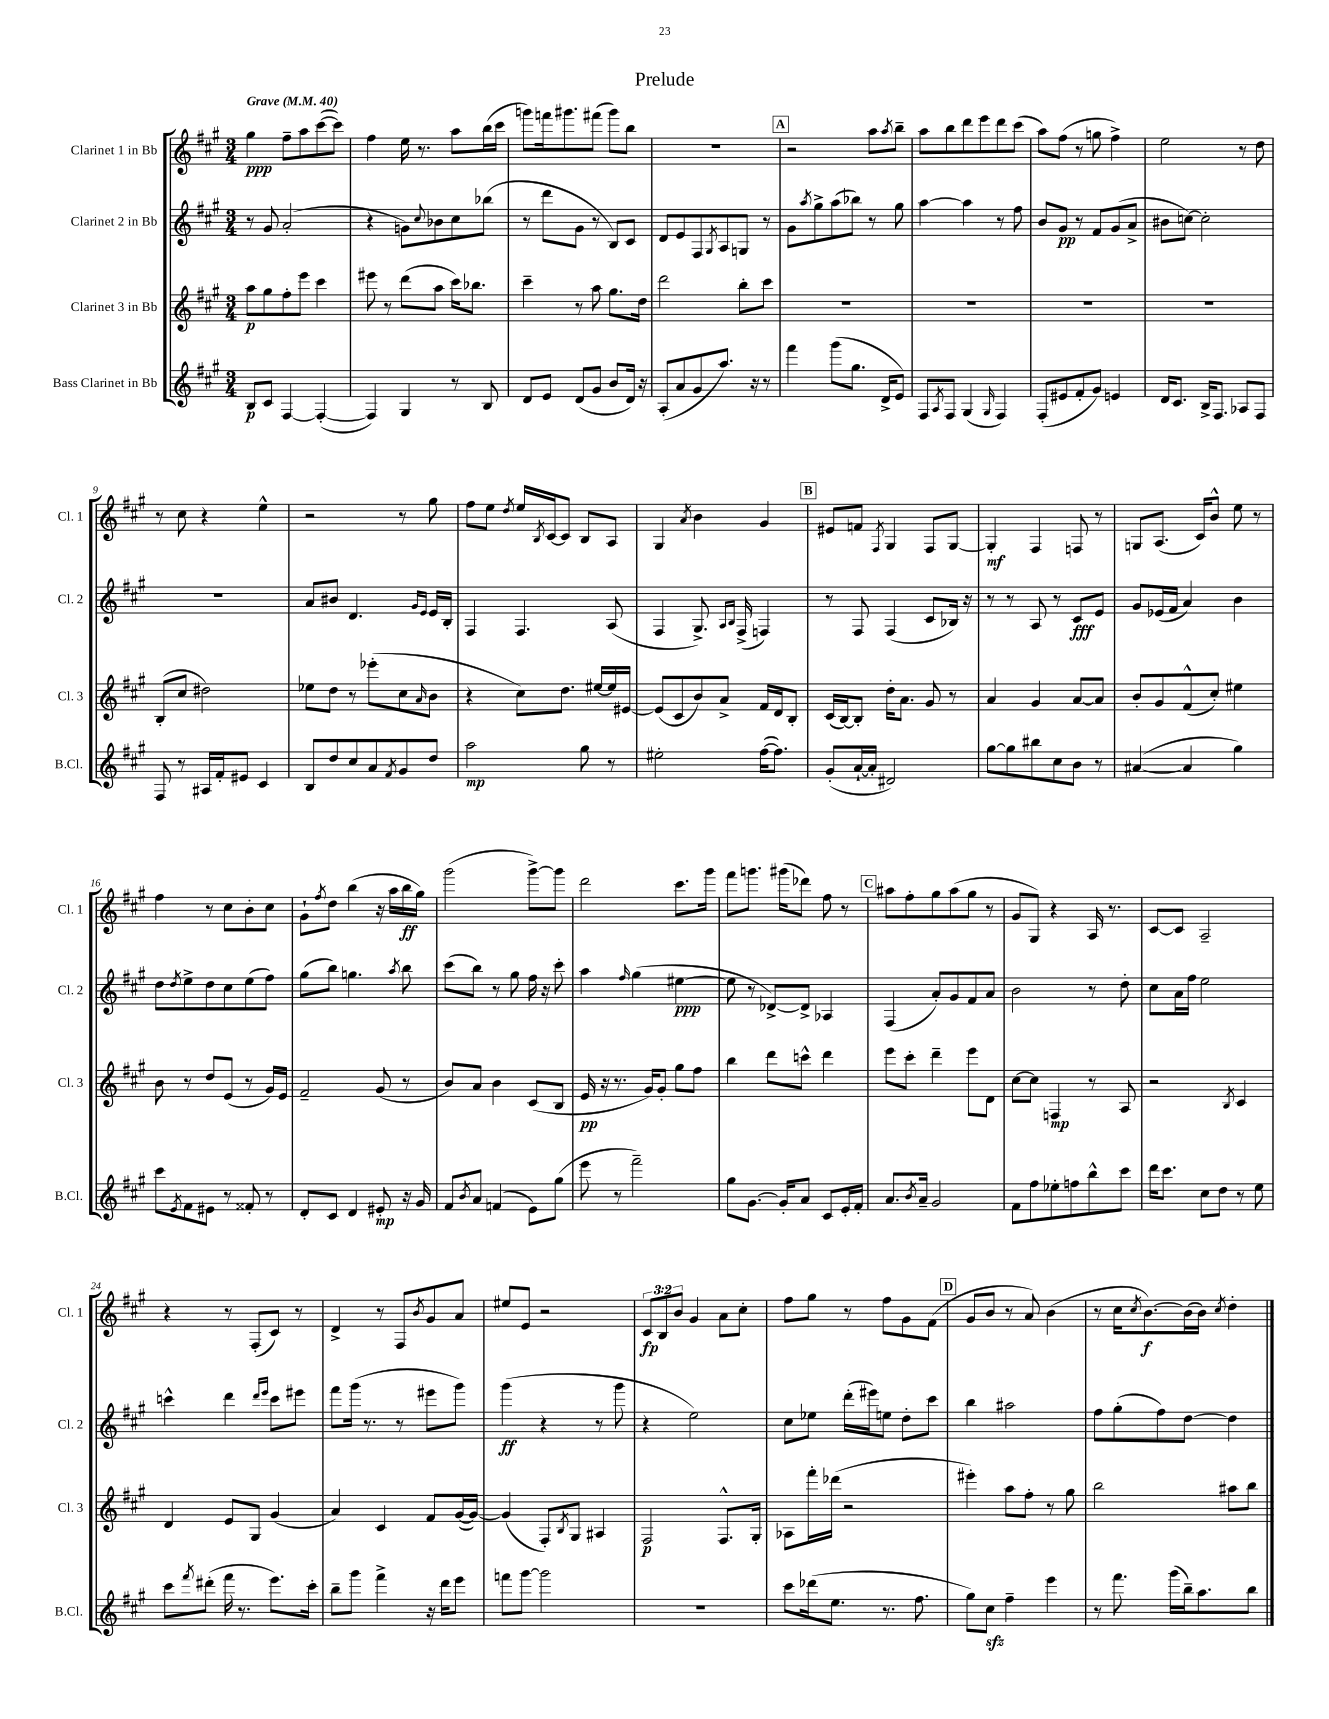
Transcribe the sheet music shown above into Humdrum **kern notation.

**kern	**dynam	**kern	**dynam	**kern	**dynam	**kern	**dynam
*part4	*part4	*part3	*part3	*part2	*part2	*part1	*part1
*staff4	*staff4	*staff3	*staff3	*staff2	*staff2	*staff1	*staff1
*I"Bass Clarinet in Bb	*	*I"Clarinet 3 in Bb	*	*I"Clarinet 2 in Bb	*	*I"Clarinet 1 in Bb	*
*I'B.Cl.	*	*I'Cl. 3	*	*I'Cl. 2	*	*I'Cl. 1	*
*clefG2	*	*clefG2	*	*clefG2	*	*clefG2	*
*k[f#c#g#]	*	*k[f#c#g#]	*	*k[f#c#g#]	*	*k[f#c#g#]	*
*M3/4	*	*M3/4	*	*M3/4	*	*M3/4	*
*MM40	*	*MM40	*	*MM40	*	*MM40	*
=1	=1	=1	=1	=1	=1	=1	=1
!	!	!	!	!	!	!LO:TX:a:B:t=Grave	!
8B/L	p	8aa\L	p	8r	.	4gg#\	ppp
8c#/J	.	8gg#\	.	8g#/	.	.	.
[4F#/	.	8ff#'\	.	(2a'/	.	8ff#~\L	.
.	.	8eee\J	.	.	.	8aa\	.
(4F#'/_	.	4ccc#\	.	.	.	([8ccc#\	.
.	.	.	.	.	.	8ccc#\J])	.
=2	=2	=2	=2	=2	=2	=2	=2
4F#/])	.	8eee#X\	.	4r	.	4ff#\	.
.	.	8r	.	.	.	.	.
4G#/	.	(8ddd\L	.	8gn\L)	.	16ee\	.
.	.	.	.	.	.	8.r	.
.	.	.	.	8qqcc#/	.	.	.
.	.	8aa\J	.	8b-X\	.	.	.
8r	.	16ccc#\KL)	.	8cc#\	.	8aa\L	.
.	.	8.bb-X\J	.	.	.	.	.
8B/	.	.	.	(8bb-X\J	.	(16bb\L	.
.	.	.	.	.	.	16ccc#\JJ	.
=3	=3	=3	=3	=3	=3	=3	=3
8d/L	.	4ccc#~\	.	8r	.	8gggn\L)	.
8e/J	.	.	.	8ddd\L	.	16fffn\k	.
.	.	.	.	.	.	8.ggg#X\	.
(8d/L	.	8r	.	8g#\J	.	.	.
8g#/J	.	8aa\	.	8r	.	(8fff#X\J	.
8b/L	.	8.gg#\L	.	8B/L)	.	8ggg#\L)	.
16d/Jk)	.	.	.	8c#/J	.	8bb\J	.
16r	.	16dd\Jk	.	.	.	.	.
=4	=4	=4	=4	=4	=4	=4	=4
(8A'/L	.	2ddd\	.	8d/L	.	2.r	.
8a/	.	.	.	8e/	.	.	.
8g#/	.	.	.	8F#/	.	.	.
.	.	.	.	8qG#/	.	.	.
8.aa/J)	.	.	.	8A/	.	.	.
.	.	8bb'\L	.	8Gn/J	.	.	.
16r	.	.	.	.	.	.	.
8r	.	8ccc#\J	.	8r	.	.	.
!!LO:REH:place=s1:t=A
=5	=5	=5	=5	=5	=5	=5	=5
4fff#\	.	2.r	.	8g#\L	.	2r	.
.	.	.	.	8qaa/	.	.	.
.	.	.	.	8gg#^\	.	.	.
(8ggg#\L	.	.	.	(8aa\	.	.	.
8.gg#\J	.	.	.	8bb-X\J)	.	.	.
.	.	.	.	8r	.	8aa\L	.
16d^/KL	.	.	.	.	.	.	.
.	.	.	.	.	.	8qaa/	.
8e/J)	.	.	.	8gg#\	.	8bb~\J	.
=6	=6	=6	=6	=6	=6	=6	=6
8F#/L	.	2.r	.	[4aa\	.	8aa\L	.
8qA/	.	.	.	.	.	.	.
8F#/J	.	.	.	.	.	8bb\	.
(4G#/	.	.	.	4aa\]	.	8ddd\	.
.	.	.	.	.	.	8eee\	.
16qqG#/	.	.	.	.	.	.	.
4F#/)	.	.	.	8r	.	8ddd\	.
.	.	.	.	8ff#\	.	(8ccc#\J	.
=7	=7	=7	=7	=7	=7	=7	=7
(8F#'/L	.	2.r	.	8b/L	.	8aa\L)	.
8e#X/	.	.	.	8g#/J	pp	(8ff#\J	.
8f#'/	.	.	.	8r	.	8r	.
8g#/J)	.	.	.	8f#/L	.	8ggn\	.
4en/	.	.	.	(8g#/	.	4ff#^\)	.
.	.	.	.	8a^/J	.	.	.
=8	=8	=8	=8	=8	=8	=8	=8
16d/KL	.	2.r	.	8b#X\L	.	2ee\	.
8.c#/J	.	.	.	.	.	.	.
.	.	.	.	[8ccn\J)	.	.	.
16B^/KL	.	.	.	2cc'\]	.	.	.
8.F#/J	.	.	.	.	.	.	.
8A-X/L	.	.	.	.	.	8r	.
8F#/J	.	.	.	.	.	8dd\	.
!!LO:LB:g=z
=9	=9	=9	=9	=9	=9	=9	=9
8F#/	.	(8B'/L	.	2.r	.	8r	.
8r	.	8cc#/J	.	.	.	8cc#\	.
16A#X/LL	.	2dd#X\)	.	.	.	4r	.
16f#'/J	.	.	.	.	.	.	.
8e#X/J	.	.	.	.	.	.	.
4c#/	.	.	.	.	.	4ee^^\	.
=10	=10	=10	=10	=10	=10	=10	=10
8B/L	.	8ee-X\L	.	8a/L	.	2r	.
8dd/	.	8dd\J	.	8b#X/J	.	.	.
8cc#/	.	8r	.	4.d/	.	.	.
8a/	.	(8eee-X'\L	.	.	.	.	.
8qf#/	.	.	.	.	.	.	.
8g#/	.	8cc#\	.	.	.	8r	.
.	.	.	.	16qqg#/LL	.	.	.
.	.	16qqa/	.	16qqe/JJ	.	.	.
8dd/J	.	8b\J	.	16e/LL	.	8gg#\	.
.	.	.	.	16B'/JJ	.	.	.
=11	=11	=11	=11	=11	=11	=11	=11
2aa\	mp	4r	.	4F#/	.	8ff#\L	.
.	.	.	.	.	.	8ee\J	.
.	.	.	.	.	.	8qdd/	.
.	.	8cc#\L)	.	4.F#/	.	16ee/LL	.
.	.	.	.	.	.	8qB/	.
.	.	.	.	.	.	[16c#/J	.
.	.	8.dd\J	.	.	.	8c#/J]	.
8gg#\	.	.	.	.	.	8B/L	.
.	.	[16ee#X/LL	.	.	.	.	.
8r	.	16ee#/]	.	(8A/	.	8A/J	.
.	.	[16e#X/JJ	.	.	.	.	.
=12	=12	=12	=12	=12	=12	=12	=12
2ee#X'\	.	(8e#/L]	.	4F#/	.	4G#/	.
.	.	8c#/	.	.	.	.	.
.	.	.	.	.	.	8qa/	.
.	.	8b/)	.	8.G#^/)	.	4b\	.
.	.	8a^/J	.	.	.	.	.
.	.	.	.	16qqA/LL	.	.	.
.	.	.	.	16qqB/JJ	.	.	.
.	.	.	.	(16F#^/	.	.	.
([16ff#\KL	.	16f#/LL	.	4Fn/)	.	4g#/	.
8.ff#\J])	.	16d/J	.	.	.	.	.
.	.	8B'/J	.	.	.	.	.
!!LO:REH:place=s1:t=B
=13	=13	=13	=13	=13	=13	=13	=13
(8g#'/L	.	(16c#/LL	.	8r	.	8e#X/L	.
.	.	[16B/J)	.	.	.	.	.
[16a`/L	.	8B'/J]	.	8F#/	.	8fn/J	.
16a'/JJ]	.	.	.	.	.	.	.
.	.	.	.	.	.	8qF#/	.
2d#X/)	.	16dd'\KL	.	(4F#/	.	4G#/	.
.	.	8.a\J	.	.	.	.	.
.	.	8g#/	.	8c#/L	.	8F#/L	.
.	.	8r	.	16B-X/Jk)	.	[8G#/J	.
.	.	.	.	16r	.	.	.
=14	=14	=14	=14	=14	=14	=14	=14
[8gg#\L	.	4a/	.	8r	.	4G#'/]	mf
8gg#\]	.	.	.	8r	.	.	.
8bb#X\	.	4g#/	.	8A/	.	4F#/	.
8cc#\	.	.	.	8r	.	.	.
8b\J	.	[8a/L	.	8c#/L	fff	8Fn/	.
8r	.	8a/J]	.	8e/J	.	8r	.
=15	=15	=15	=15	=15	=15	=15	=15
([4a#X/	.	8b'/L	.	8g#/L	.	8Gn/L	.
.	.	8g#/	.	(16e-X/L	.	(8.A/J	.
.	.	.	.	16f#/JJ	.	.	.
4a#/]	.	(8f#^^/	.	4a/)	.	.	.
.	.	.	.	.	.	16c#/KL)	.
.	.	8cc#'/J)	.	.	.	8b^^/J	.
4gg#\)	.	4ee#X\	.	4b\	.	8ee\	.
.	.	.	.	.	.	8r	.
!!LO:LB:g=z
=16	=16	=16	=16	=16	=16	=16	=16
8ccc#\L	.	8b\	.	8dd\L	.	4ff#\	.
8qe/	.	.	.	8qdd/	.	.	.
8f#\	.	8r	.	8ee^\	.	.	.
8e#X\J	.	8dd/L	.	8dd\	.	8r	.
8r	.	(8e/J	.	8cc#\	.	8cc#\L	.
8f##X'/	.	8r	.	(8ee\	.	8b'\	.
8r	.	16g#/LL)	.	8ff#\J)	.	8cc#\J	.
.	.	16e/JJ	.	.	.	.	.
=17	=17	=17	=17	=17	=17	=17	=17
8d'/L	.	2f#~/	.	(8gg#\L	.	8g#`\L	.
.	.	.	.	.	.	8qff#/	.
8c#/J	.	.	.	8bb\J)	.	8dd\J	.
4d/	.	.	.	4.ggn\	.	(4bb\	.
8e#X'/	mp	(8g#/	.	.	.	16r	.
.	.	.	.	.	.	16aa\LL	.
.	.	.	.	8qaa/	.	.	.
16r	.	8r	.	8bb\	.	16bb\	ff
16g#/	.	.	.	.	.	16gg#\JJ)	.
=18	=18	=18	=18	=18	=18	=18	=18
8f#/L	.	8b/L)	.	(8ccc#\L	.	(2ggg#\	.
8qb/	.	.	.	.	.	.	.
8a/J	.	8a/J	.	8bb\J)	.	.	.
(4fn/	.	4b\	.	8r	.	.	.
.	.	.	.	8gg#\	.	.	.
8e\L)	.	(8c#/L	.	16ff#\	.	[8ggg#^\L)	.
.	.	.	.	16r	.	.	.
(8gg#\J	.	8B/J	.	8ccc#'\	.	8ggg#\J]	.
=19	=19	=19	=19	=19	=19	=19	=19
8eee\	.	16e/	pp	4aa\	.	2ddd\	.
.	.	16r	.	.	.	.	.
8r	.	8.r	.	.	.	.	.
.	.	.	.	16qqff#/	.	.	.
2fff#~\)	.	.	.	(4gg#\	.	.	.
.	.	16g#/KL)	.	.	.	.	.
.	.	8g#'/J	.	.	.	.	.
.	.	8gg#\L	.	[4ee#X\	ppp	8.ccc#\L	.
.	.	8ff#\J	.	.	.	.	.
.	.	.	.	.	.	16ggg#\Jk	.
=20	=20	=20	=20	=20	=20	=20	=20
8gg#\L	.	4bb\	.	8ee#\]	.	8fff#\L	.
[8.g#\J	.	.	.	8r	.	8.gggn\J	.
.	.	8ddd\L	.	[8d-X^/L)	.	.	.
16g#'/KL]	.	.	.	.	.	(16ggg#X\KL	.
8a/J	.	8cccn^^\J	.	8d-^/J]	.	8ddd-X\J)	.
8c#/L	.	4ddd\	.	4A-X/	.	8ff#\	.
16e'/L	.	.	.	.	.	8r	.
16f#'/JJ	.	.	.	.	.	.	.
!!LO:REH:place=s1:t=C
=21	=21	=21	=21	=21	=21	=21	=21
8.a/L	.	8eee\L	.	(4F#/	.	8aa#X\L	.
.	.	8ccc#'\J	.	.	.	8ff#'\	.
8qb/	.	.	.	.	.	.	.
16a~/Jk	.	.	.	.	.	.	.
2g#/	.	4ddd~\	.	8a'/L)	.	8gg#\	.
.	.	.	.	8g#/	.	(8aa#\	.
.	.	8eee\L	.	8f#/	.	8gg#\J	.
.	.	8d\J	.	8a/J	.	8r	.
=22	=22	=22	=22	=22	=22	=22	=22
8f#\L	.	[8cc#\L	.	2b\	.	8g#/L	.
8ff#\	.	8cc#\J]	.	.	.	8G#/J)	.
8ee-X'\	.	4Fn/	mp	.	.	4r	.
8ffn\	.	.	.	.	.	.	.
8bb^^\	.	8r	.	8r	.	16A/	.
.	.	.	.	.	.	8.r	.
8ccc#\J	.	8A/	.	8dd'\	.	.	.
=23	=23	=23	=23	=23	=23	=23	=23
16ddd\KL	.	2r	.	8cc#\L	.	[8c#/L	.
8.ccc#\J	.	.	.	.	.	.	.
.	.	.	.	16a\L	.	8c#/J]	.
.	.	.	.	16ff#\JJ	.	.	.
8cc#\L	.	.	.	2ee\	.	2A~/	.
8dd\J	.	.	.	.	.	.	.
.	.	8qB/	.	.	.	.	.
8r	.	4c#/	.	.	.	.	.
8ee\	.	.	.	.	.	.	.
!!LO:LB:g=z
=24	=24	=24	=24	=24	=24	=24	=24
8ccc#\L	.	4d/	.	4cccn^^\	.	4r	.
8qfff#/	.	.	.	.	.	.	.
(8ddd#X'\J	.	.	.	.	.	.	.
16fff#\	.	8e/L	.	4ddd\	.	8r	.
8.r	.	.	.	.	.	.	.
.	.	8G#/J	.	.	.	(8F#'/L	.
.	.	.	.	16qqddd/LL	.	.	.
.	.	.	.	16qqeee/JJ	.	.	.
8.eee\L)	.	(4g#/	.	8ccc\L	.	8c#/J)	.
.	.	.	.	8eee#X\J	.	8r	.
16ccc#'\Jk	.	.	.	.	.	.	.
=25	=25	=25	=25	=25	=25	=25	=25
8bb~\L	.	4a/)	.	8fff#\L	.	4d^/	.
8ggg#\J	.	.	.	(16ggg#\Jk	.	.	.
.	.	.	.	8.r	.	.	.
4fff#^\	.	4c#/	.	.	.	8r	.
.	.	.	.	8r	.	8F#/L	.
.	.	.	.	.	.	8qb/	.
16r	.	8f#/L	.	8eee#X\L	.	8g#/	.
16ddd\KL	.	.	.	.	.	.	.
8eee\J	.	([16g#/L	.	8ggg#\J)	.	8a/J	.
.	.	16g#/JJ_)	.	.	.	.	.
=26	=26	=26	=26	=26	=26	=26	=26
8fffn\L	.	(4g#/]	.	(4ggg#\	ff	8ee#X/L	.
[8ggg#\J	.	.	.	.	.	8e/J	.
2ggg#\]	.	8F#'/L)	.	4r	.	2r	.
.	.	8qB/	.	.	.	.	.
.	.	8G#/J	.	.	.	.	.
.	.	4A#X/	.	8r	.	.	.
.	.	.	.	8ggg#\	.	.	.
=27	=27	=27	=27	=27	=27	=27	=27
2.r	.	2F#/	p	4r	.	12c#/L	fp
.	.	.	.	.	.	12B/	.
.	.	.	.	.	.	12b/J	.
.	.	.	.	2ee\)	.	4g#/	.
.	.	8.F#^^/L	.	.	.	8a\L	.
.	.	.	.	.	.	8cc#'\J	.
.	.	16G#'/Jk	.	.	.	.	.
=28	=28	=28	=28	=28	=28	=28	=28
8ccc#\L	.	8A-X\L	.	8cc#\L	.	8ff#\L	.
(16ddd-X\k	.	16fff#'\L	.	8ee-X\J	.	8gg#\J	.
8.ee\J	.	(16ddd-X\JJ	.	.	.	.	.
.	.	2r	.	(16ddd'\LL	.	8r	.
.	.	.	.	16eee#X\J)	.	.	.
8.r	.	.	.	8een\J	.	8ff#\L	.
.	.	.	.	8dd'\L	.	8g#\	.
8.ff#\	.	.	.	.	.	.	.
.	.	.	.	8ccc#\J	.	(8f#\J	.
!!LO:REH:place=s1:t=D
=29	=29	=29	=29	=29	=29	=29	=29
8gg#\L)	.	4eee#X'\)	.	4bb\	.	8g#/L	.
8cc#zz\J	.	.	.	.	.	8b/J	.
4ff#~\	.	8aa\L	.	2aa#X\	.	8r	.
.	.	8ff#'\J	.	.	.	8a/)	.
4eee\	.	8r	.	.	.	(4b\	.
.	.	8gg#\	.	.	.	.	.
=30	=30	=30	=30	=30	=30	=30	=30
8r	.	2bb\	.	8ff#\L	.	8r	.
8.fff#\	.	.	.	(8gg#'\	.	16cc#\KL	.
.	.	.	.	.	.	8qcc#/	.
.	.	.	.	.	.	[8.b\)	f
.	.	.	.	8ff#\)	.	.	.
(16ggg#\LL	.	.	.	.	.	.	.
16bb~\J)	.	.	.	[8dd\J	.	(16b\L]	.
8.aa\	.	.	.	.	.	16b\JJ)	.
.	.	.	.	.	.	8qcc#/	.
.	.	8aa#X\L	.	4dd\]	.	4dd'\	.
8bb\J	.	8bb\J	.	.	.	.	.
==	==	==	==	==	==	==	==
*-	*-	*-	*-	*-	*-	*-	*-
